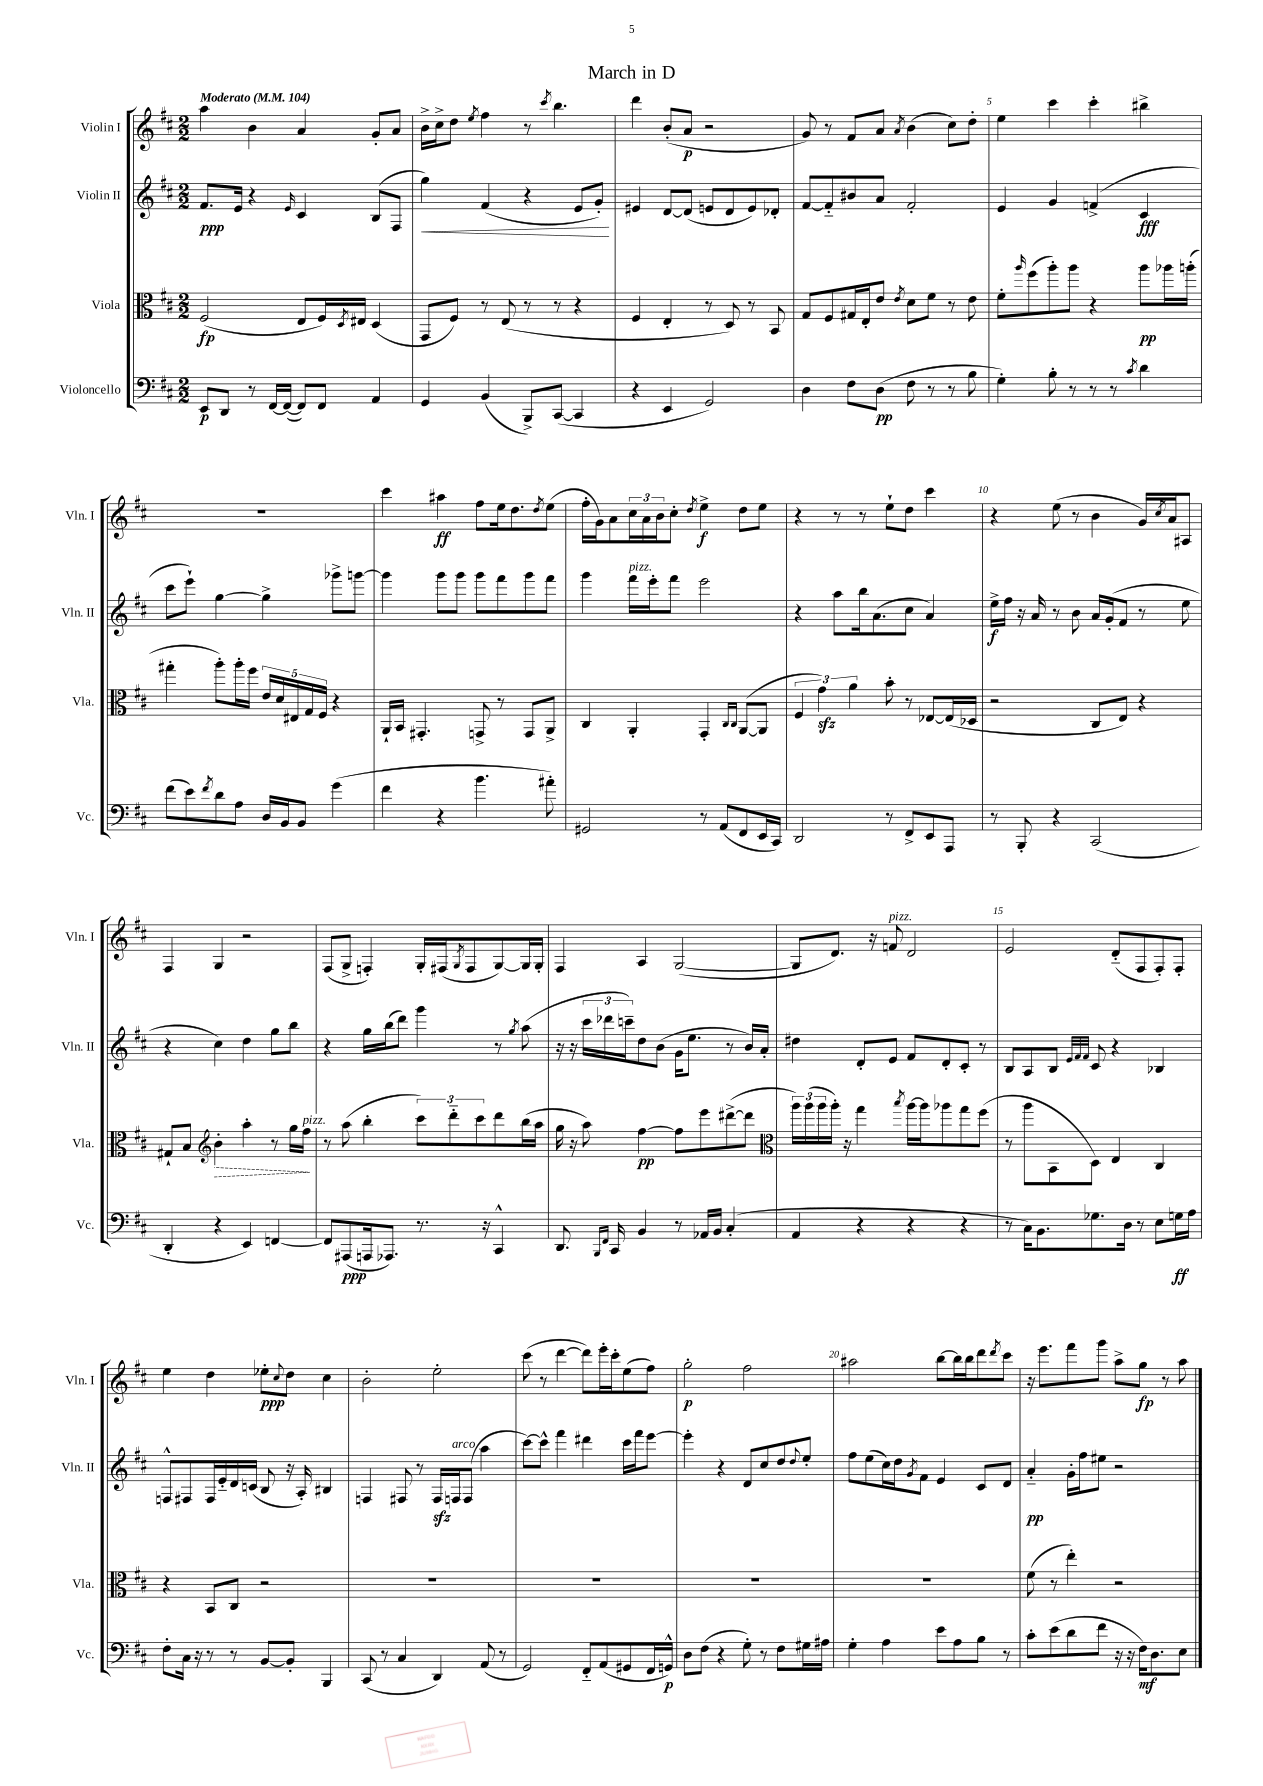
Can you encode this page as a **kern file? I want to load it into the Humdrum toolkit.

**kern	**dynam	**kern	**dynam	**kern	**dynam	**kern	**dynam
*part4	*part4	*part3	*part3	*part2	*part2	*part1	*part1
*staff4	*staff4	*staff3	*staff3	*staff2	*staff2	*staff1	*staff1
*I"Violoncello	*	*I"Viola	*	*I"Violin II	*	*I"Violin I	*
*I'Vc.	*	*I'Vla.	*	*I'Vln. II	*	*I'Vln. I	*
*clefF4	*	*clefC3	*	*clefG2	*	*clefG2	*
*k[f#c#]	*	*k[f#c#]	*	*k[f#c#]	*	*k[f#c#]	*
*M2/2	*	*M2/2	*	*M2/2	*	*M2/2	*
*MM104	*	*MM104	*	*MM104	*	*MM104	*
=1	=1	=1	=1	=1	=1	=1	=1
!	!	!	!	!	!	!LO:TX:a:B:t=Moderato	!
8EE/L	p	(2F#/	fp	8.f#/L	ppp	4aa\	.
8DD/J	.	.	.	.	.	.	.
.	.	.	.	16e/Jk	.	.	.
8r	.	.	.	4r	.	4b\	.
[16FF#/LL	.	.	.	.	.	.	.
(16FF#/JJ_	.	.	.	.	.	.	.
.	.	.	.	16qqe/	.	.	.
8FF#/L])	.	8E/L	.	4c#/	.	4a/	.
8FF#/J	.	16F#/L)	.	.	.	.	.
.	.	8qD/	.	.	.	.	.
.	.	16E#X/JJ	.	.	.	.	.
4AA/	.	(4D/	.	(8B/L	.	8g'/L	.
.	.	.	.	8F#/J	.	8a/J	.
=2	=2	=2	=2	=2	=2	=2	=2
!	!	!	!	!	!LO:HP:b	!	!
4GG/	.	8GG/L	.	4gg\)	<	16b^\LL	.
.	.	.	.	.	.	16cc#^\J	.
.	.	8F#/J)	.	.	.	8dd\J	.
.	.	.	.	.	.	8qee/	.
(4BB/	.	8r	.	(4f#/	.	4ff#\	.
.	.	(8E/	.	.	.	.	.
8BBB^/L)	.	8r	.	4r	.	8r	.
.	.	.	.	.	.	8qccc#/	.
([8CC#/J	.	8r	.	.	.	4.bb\	.
4CC#/]	.	4r	.	8e/L	.	.	.
.	.	.	.	8g'/J)	.	.	.
.	.	.	.	.	[	.	.
=3	=3	=3	=3	=3	=3	=3	=3
4r	.	4F#/	.	4e#X/	.	4ddd\	.
4EE/	.	4E'/	.	[8d/L	.	(8b'/L	.
.	.	.	.	(8d/J]	.	8a/J	p
2GG/)	.	8r	.	8en/L	.	2r	.
.	.	8D/)	.	8d/	.	.	.
.	.	8r	.	8e/)	.	.	.
.	.	8BB/	.	8d-X'/J	.	.	.
=4	=4	=4	=4	=4	=4	=4	=4
4D\	.	8G/L	.	[8f#/L	.	8g/)	.
.	.	8F#/	.	8f#/]	.	8r	.
8F#\L	.	16G#X/L	.	8b#X/	.	8f#/L	.
.	.	16E'/J	.	.	.	.	.
(8D\J	pp	8e/J	.	8a/J	.	8a/J	.
.	.	8qe/	.	.	.	8qa/	.
8F#\	.	8d\L	.	2f#'/	.	(4b\	.
8r	.	8f#\J	.	.	.	.	.
8r	.	8r	.	.	.	8cc#\L)	.
8B\	.	8e\	.	.	.	8dd'\J	.
=5	=5	=5	=5	=5	=5	=5	=5
4G'\)	.	8f#'\L	.	4e/	.	4ee\	.
.	.	16qqaa/	.	.	.	.	.
.	.	(8ff#\	.	.	.	.	.
8B'\	.	8aa'\)	.	4g/	.	4ccc#\	.
8r	.	8aa\J	.	.	.	.	.
8r	.	4r	.	(4fn^/	.	4ccc#'\	.
8r	.	.	.	.	.	.	.
8qc#/	.	.	.	.	.	.	.
4d\	.	8aa\L	pp	4c#/	fff	4bb#X^\	.
.	.	16aa-X\L	.	.	.	.	.
.	.	(16aan'\JJ	.	.	.	.	.
!!LO:LB:g=z
=6	=6	=6	=6	=6	=6	=6	=6
(8f#\L	.	4gg#X'\	.	8ccc#\L	.	1r	.
8e\)	.	.	.	8eee`\J)	.	.	.
8qf#/	.	.	.	.	.	.	.
8d\	.	8aa'\L)	.	[4gg\	.	.	.
8A\J	.	16aa'\L	.	.	.	.	.
.	.	16ff#\JJ	.	.	.	.	.
16D/LL	.	20e/LL	.	4gg^\]	.	.	.
.	.	20d/	.	.	.	.	.
16BB/J	.	.	.	.	.	.	.
.	.	20E#X/	.	.	.	.	.
8BB/J	.	.	.	.	.	.	.
.	.	20G/	.	.	.	.	.
.	.	20F#/JJ	.	.	.	.	.
(4g\	.	4r	.	8ggg-X^\L	.	.	.
.	.	.	.	[8gggn\J	.	.	.
=7	=7	=7	=7	=7	=7	=7	=7
4f#\	.	16AA`/LL	.	4ggg\]	.	4ccc#\	.
.	.	16BB/JJ	.	.	.	.	.
.	.	4.GG#X'/	.	.	.	.	.
4r	.	.	.	8ggg\L	.	4aa#X\	ff
.	.	.	.	8ggg\J	.	.	.
4.b\	.	8GGn^/	.	8ggg\L	.	8ff#\L	.
.	.	8r	.	8fff#\	.	16ee\k	.
.	.	.	.	.	.	8.dd\	.
.	.	8GG/L	.	8ggg\	.	.	.
.	.	.	.	.	.	8qdd/	.
8a#X'\)	.	8AA^/J	.	8fff#\J	.	(8ee\J	.
=8	=8	=8	=8	=8	=8	=8	=8
2GG#X/	.	4C#/	.	4ggg\	.	16ff#'\LL	.
.	.	.	.	.	.	16g\J)	.
.	.	.	.	.	.	8a\	.
!	!	!	!	!LO:TX:a:i:t=pizz.	!	!	!
.	.	4AA'/	.	16fff#\LL	.	24cc#\L	.
.	.	.	.	.	.	24a\	.
.	.	.	.	16eee'\J	.	.	.
.	.	.	.	.	.	24b\J	.
.	.	.	.	8fff#\J	.	8cc#'\J	.
.	.	.	.	.	.	8qdd/	.
8r	.	4GG'/	.	2eee\	.	4ee^\	f
(8AA/L	.	.	.	.	.	.	.
.	.	16qqC#/LL	.	.	.	.	.
.	.	16qqC#/JJ	.	.	.	.	.
8FF#/	.	([8AA/L	.	.	.	8dd\L	.
16EE/L	.	8AA/J]	.	.	.	8ee\J	.
16CC#/JJ)	.	.	.	.	.	.	.
=9	=9	=9	=9	=9	=9	=9	=9
2DD/	.	6F#/	.	4r	.	4r	.
.	.	6gzz\)	.	.	.	.	.
.	.	.	.	8aa\L	.	8r	.
.	.	6a\	.	.	.	.	.
.	.	.	.	16bb\k	.	8r	.
.	.	.	.	(8.a\	.	.	.
8r	.	8b'\	.	.	.	8ee`\L	.
8FF#^/L	.	8r	.	8cc#\J	.	8dd\J	.
8EE/	.	[8E-X/L	.	4a/)	.	4ccc#\	.
8AAA/J	.	(16E-/L]	.	.	.	.	.
.	.	16D-X/JJ	.	.	.	.	.
=10	=10	=10	=10	=10	=10	=10	=10
8r	.	2r	.	16ee^\LL	f	4r	.
.	.	.	.	16ff#\JJ	.	.	.
8BBB'/	.	.	.	16r	.	.	.
.	.	.	.	16a/	.	.	.
4r	.	.	.	8r	.	(8ee\	.
.	.	.	.	8b\	.	8r	.
(2CC#/	.	8C#/L	.	16a/LL	.	4b\	.
.	.	.	.	(16g'/J	.	.	.
.	.	8E/J)	.	8f#/J	.	.	.
.	.	4r	.	8r	.	16g/LL)	.
.	.	.	.	.	.	8qcc#/	.
.	.	.	.	.	.	16a/J	.
.	.	.	.	8ee\	.	8A#X/J	.
!!LO:LB:g=z
=11	=11	=11	=11	=11	=11	=11	=11
4DD'/	.	8G#X`/L	.	4r	.	4F#/	.
.	.	8B/J	.	.	.	.	.
*	*	*clefG2	*	*	*	*	*
!	!	!	!LO:HP:b	!	!	!	!
4r	.	4b'\	>	4cc#\)	.	4G/	.
4EE/)	.	4aa'\	.	4dd\	.	2r	.
[4FFn/	.	8r	.	8gg\L	.	.	.
.	.	16gg\LL	.	8bb\J	.	.	.
!	!	!LO:TX:a:i:t=pizz.	!	!	!	!	!
.	.	16ff#\JJ	.	.	.	.	.
.	.	.	]	.	.	.	.
=12	=12	=12	=12	=12	=12	=12	=12
8FF/L]	.	8r	.	4r	.	(8F#/L	.
(8AAA#X/	ppp	(8aa\	.	.	.	8G^/J	.
16AAAn/k	.	4bb'\	.	16gg\LL	.	4Fn'/)	.
8.AAA-X/J)	.	.	.	(16bb\J	.	.	.
.	.	.	.	8ddd\J)	.	.	.
8.r	.	12ccc#\L)	.	4ggg\	.	16G'/LL	.
.	.	.	.	.	.	(16F#X/J	.
.	.	12ddd\	.	.	.	.	.
.	.	.	.	.	.	8qG/	.
.	.	.	.	.	.	8F#/	.
.	.	12ccc#\	.	.	.	.	.
16r	.	.	.	.	.	.	.
4CC#^^/	.	8ddd\	.	8r	.	[8G/)	.
.	.	.	.	8qgg/	.	.	.
.	.	(16bb\L	.	(8aa\	.	16G/L]	.
.	.	16aa\JJ	.	.	.	16G'/JJ	.
=13	=13	=13	=13	=13	=13	=13	=13
8.DD/	.	16gg\	.	16r	.	4F#/	.
.	.	16r	.	16r	.	.	.
.	.	8aa\)	.	24ccc#\LL	.	.	.
.	.	.	.	24ddd-X\	.	.	.
16qqBBB/LL	.	.	.	.	.	.	.
16qqFF#/JJ	.	.	.	.	.	.	.
16CC#/	.	.	.	.	.	.	.
.	.	.	.	24cccn~\J)	.	.	.
4BB/	.	[4ff#\	pp	8dd\	.	4A/	.
.	.	.	.	(8b\J	.	.	.
8r	.	8ff#\L]	.	16g\KL	.	([2G/	.
.	.	.	.	8.ee\J	.	.	.
16AA-X/LL	.	8eee\	.	.	.	.	.
16BB/JJ	.	.	.	.	.	.	.
(4C#'/	.	([8ddd#X^\	.	8r	.	.	.
.	.	8ddd#\J]	.	16b/LL)	.	.	.
.	.	.	.	16a'/JJ	.	.	.
=14	=14	=14	=14	=14	=14	=14	=14
*	*	*clefC3	*	*	*	*	*
4AA/	.	24aa\LL)	.	4dd#X\	.	8G/L]	.
.	.	(24aa\	.	.	.	.	.
.	.	24aa\	.	.	.	.	.
.	.	16aa'\JJ)	.	.	.	8.d/J)	.
.	.	16r	.	.	.	.	.
4r	.	4gg\	.	8d'/L	.	.	.
.	.	.	.	.	.	16r	.
!	!	!	!	!	!	!LO:TX:a:i:t=pizz.	!
.	.	.	.	8e/J	.	8fn/	.
.	.	8qbb/	.	.	.	.	.
4r	.	[16aa\LL	.	8f#/L	.	2d/	.
.	.	16aa\J]	.	.	.	.	.
.	.	8aa-X\	.	8d'/	.	.	.
4r	.	8gg\	.	8c#'/J	.	.	.
.	.	(8ff#\J	.	8r	.	.	.
=15	=15	=15	=15	=15	=15	=15	=15
8r	.	8r	.	8B/L	.	2e/	.
16C#\KL)	.	8aa\L	.	8A/	.	.	.
8.BB\	.	.	.	.	.	.	.
.	.	8BB\	.	8B/J	.	.	.
.	.	.	.	32qqe/LLL	.	.	.
.	.	.	.	32qqf#/	.	.	.
.	.	.	.	32qqf#/JJJ	.	.	.
8.G-X\	.	8D\J)	.	8c#/	.	.	.
.	.	4E/	.	4r	.	(8d/L	.
16D\Jk	.	.	.	.	.	.	.
8r	.	.	.	.	.	8F#/	.
8E\L	.	4C#/	.	4B-X/	.	8F#'/)	.
16Gn\L	ff	.	.	.	.	8F#'/J	.
16A\JJ	.	.	.	.	.	.	.
!!LO:LB:g=z
=16	=16	=16	=16	=16	=16	=16	=16
8F#'\L	.	4r	.	8Fn^^/L	.	4ee\	.
16C#\Jk	.	.	.	8F#X/	.	.	.
16r	.	.	.	.	.	.	.
8r	.	8BB/L	.	16F#/L	.	4dd\	.
.	.	.	.	16e/	.	.	.
8r	.	8C#/J	.	16d/	.	.	.
.	.	.	.	(16cn/JJ	.	.	.
[8BB/L	.	2r	.	8B/	.	8ee-X'\L	ppp
.	.	.	.	.	.	8qqcc#/	.
8BB'/J]	.	.	.	16r	.	8dd\J	.
.	.	.	.	16A'/)	.	.	.
4BBB/	.	.	.	4B#X/	.	4cc#\	.
=17	=17	=17	=17	=17	=17	=17	=17
(8CC#/	.	1r	.	4Fn/	.	2b'\	.
8r	.	.	.	.	.	.	.
4C#/	.	.	.	8F#X/	.	.	.
.	.	.	.	8r	.	.	.
4DD/)	.	.	.	16F#zz/LL	.	2ee'\	.
!	!	!	!	!LO:TX:a:i:t=arco	!	!	!
.	.	.	.	16Fn/J	.	.	.
.	.	.	.	(8F/J	.	.	.
(8AA/	.	.	.	4aa\	.	.	.
8r	.	.	.	.	.	.	.
=18	=18	=18	=18	=18	=18	=18	=18
2GG/)	.	1r	.	[8ccc#\L)	.	(8ccc#\	.
.	.	.	.	8ccc#^^\J]	.	8r	.
.	.	.	.	4fff#\	.	[4ddd\	.
8FF#/L	.	.	.	4ddd#X\	.	8ddd\L])	.
(8AA/	.	.	.	.	.	16eee'\L	.
.	.	.	.	.	.	16ccc#'\J	.
8GG#X/	.	.	.	16ccc#\LL	.	(8ee\	.
.	.	.	.	16fff#\J	.	.	.
16FF#/L	.	.	.	[8eee\J	.	8ff#\J)	.
16GGn^^/JJ)	p	.	.	.	.	.	.
=19	=19	=19	=19	=19	=19	=19	=19
8D\L	.	1r	.	4eee'\]	.	2gg'\	p
(8F#\J	.	.	.	.	.	.	.
4r	.	.	.	4r	.	.	.
8G'\)	.	.	.	8d/L	.	2ff#\	.
8r	.	.	.	8cc#/	.	.	.
8F#\L	.	.	.	8dd/	.	.	.
.	.	.	.	8qqdd/	.	.	.
16G#X\L	.	.	.	8ee'/J	.	.	.
16A#X\JJ	.	.	.	.	.	.	.
=20	=20	=20	=20	=20	=20	=20	=20
4G'\	.	1r	.	8ff#\L	.	2aa#X\	.
.	.	.	.	(8ee\	.	.	.
4A\	.	.	.	16cc#\L)	.	.	.
.	.	.	.	16dd\J	.	.	.
.	.	.	.	8qg/	.	.	.
.	.	.	.	8f#\J	.	.	.
8e\L	.	.	.	4e/	.	[8bb\L	.
8A\	.	.	.	.	.	16bb\L]	.
.	.	.	.	.	.	16bb\J	.
8B\J	.	.	.	8c#/L	.	8ddd\	.
.	.	.	.	.	.	8qddd/	.
8r	.	.	.	8d/J	.	8ccc#\J	.
=21	=21	=21	=21	=21	=21	=21	=21
8c#'\L	.	(8f#\	.	4a/	pp	16r	.
.	.	.	.	.	.	8.eee\L	.
(8e\	.	8r	.	.	.	.	.
8d\	.	4ee'\)	.	16g'\LL	.	8fff#\	.
.	.	.	.	16ff#\J	.	.	.
8f#\J	.	.	.	8ee#X\J	.	8ggg\J	.
16r	.	2r	.	2r	.	8aa^\L	.
16r	.	.	.	.	.	.	.
16F#\KL)	mf	.	.	.	.	8gg\J	fp
8.D\	.	.	.	.	.	.	.
.	.	.	.	.	.	8r	.
8E\J	.	.	.	.	.	8aa\	.
==	==	==	==	==	==	==	==
*-	*-	*-	*-	*-	*-	*-	*-
